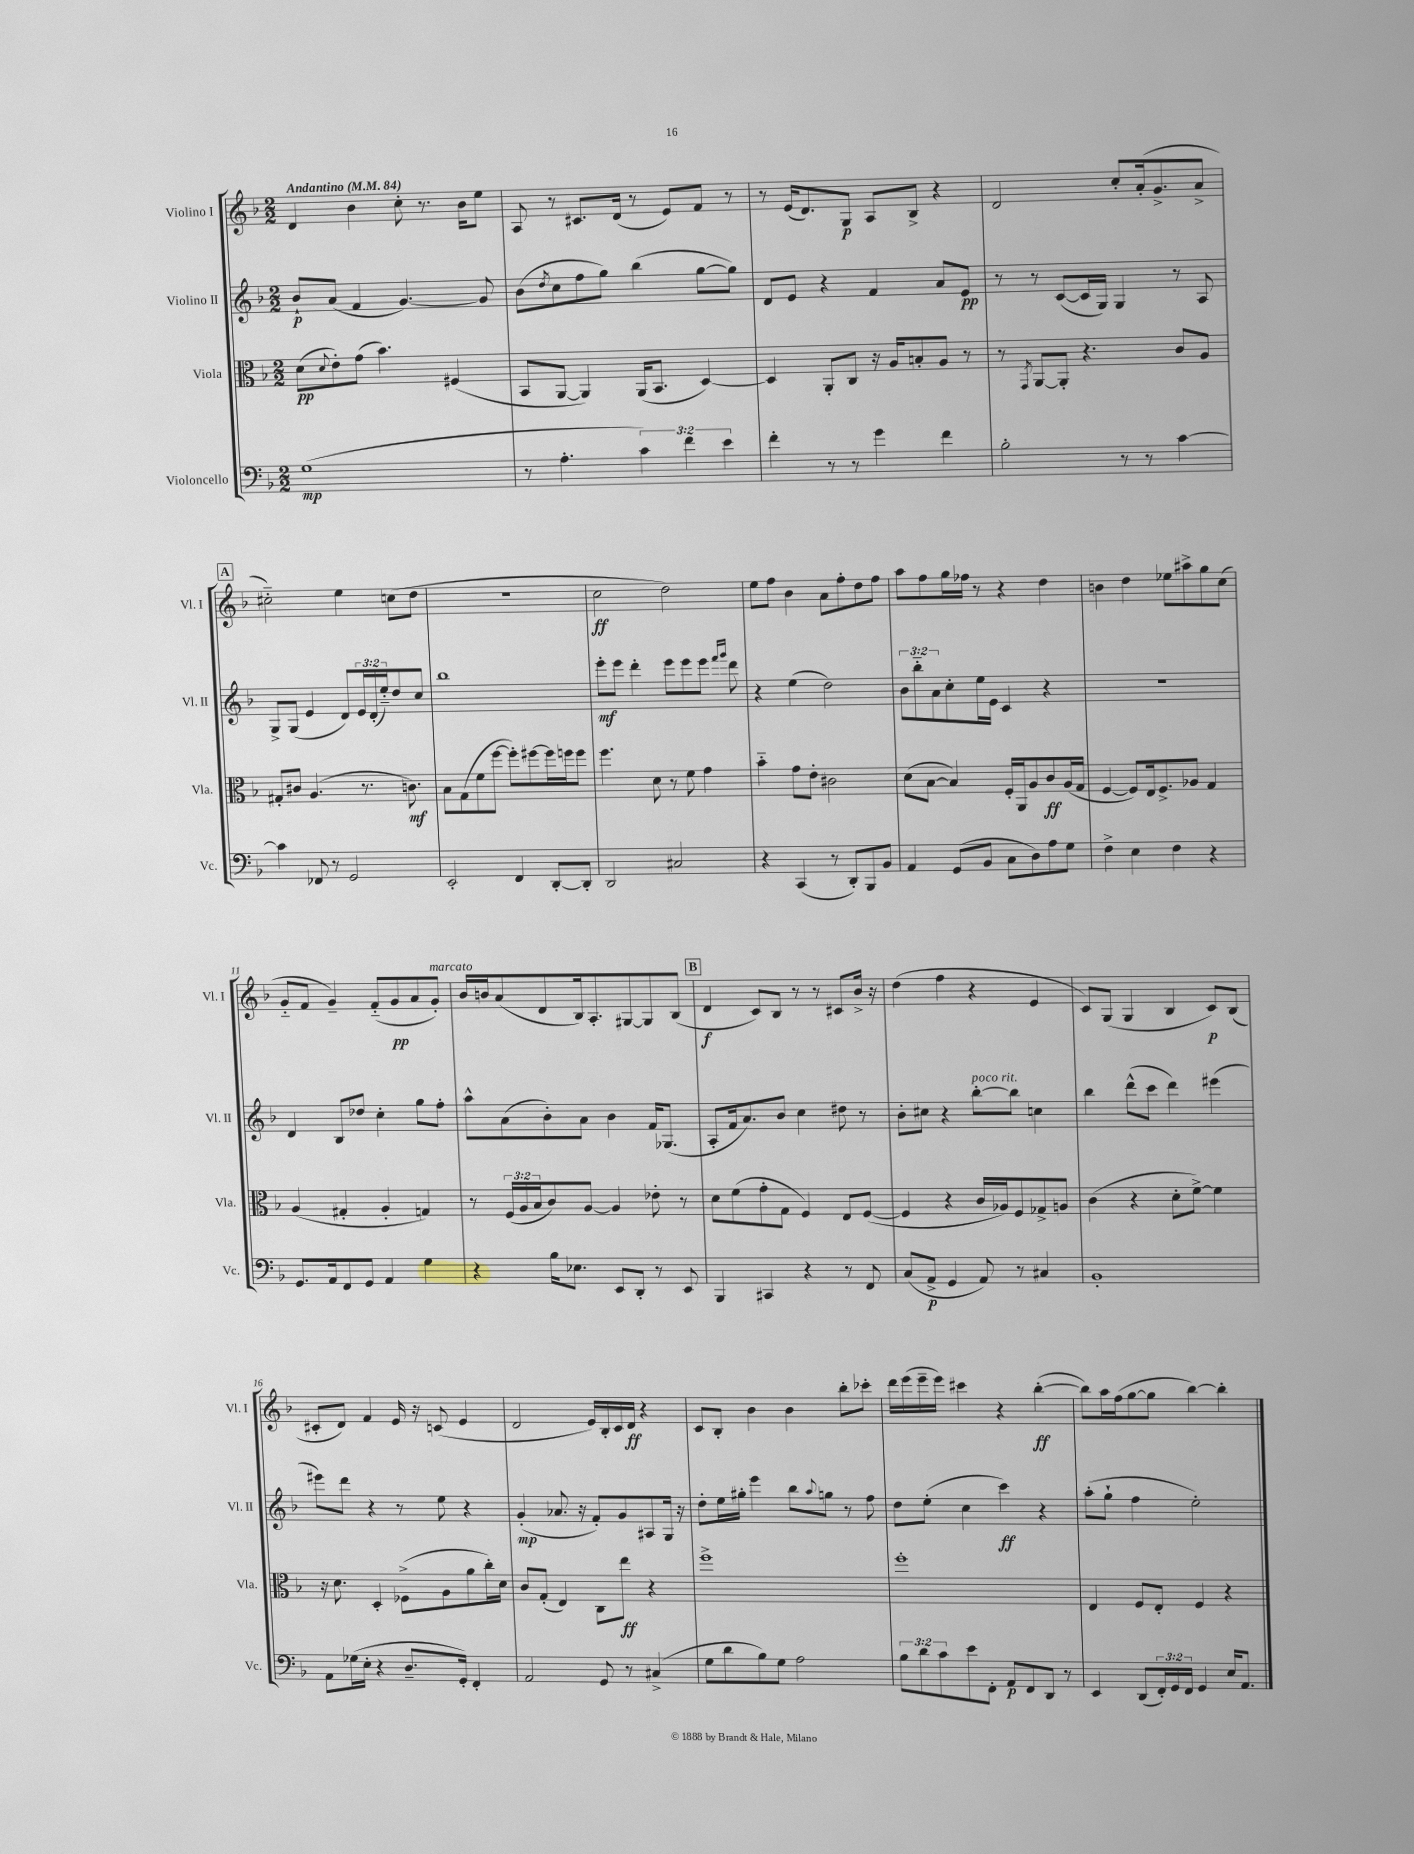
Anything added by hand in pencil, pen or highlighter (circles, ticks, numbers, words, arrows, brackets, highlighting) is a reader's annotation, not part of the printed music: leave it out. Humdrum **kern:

**kern	**kern	**kern	**kern
*staff4	*staff3	*staff2	*staff1
*clefF4	*clefC3	*clefG2	*clefG2
*k[b-]	*k[b-]	*k[b-]	*k[b-]
*M2/2	*M2/2	*M2/2	*M2/2
*MM84	*MM84	*MM84	*MM84
(1G	(8d	8b-`	4d
.	8qqd	.	.
.	8e')	(8a	.
.	(8g	4f	4b-
.	4.b-)	.	.
.	.	[4.g)	8cc'
.	.	.	8.r
.	(4F#	.	.
.	.	.	16b-
.	.	8g]	8ee
=	=	=	=
8r	8BB-	(8b-	8A
.	.	8qdd	.
4.A'	[8AA	8cc	8r
.	4AA])	8ff	8.c#
.	.	8gg)	.
.	.	.	(16d
6c)	(16AA	(4bb-	8r
.	8.BB-	.	.
.	.	.	8e)
6f	.	.	.
.	[4D)	[8gg	8f
6e	.	.	.
.	.	8gg])	8r
=	=	=	=
4f'	4D]	8d	8r
.	.	8e	(16e
.	.	.	8.d)
8r	8AA'	4r	.
8r	8C	.	8G
4g	16r	4f	8A
.	16A	.	.
.	8B'	.	8B-^
4f	8A	8a	4r
.	8r	8e	.
=	=	=	=
2B-'	8r	8r	2d
.	8qGG	.	.
.	[8AA	8r	.
.	8AA']	([8c	.
.	4.r	16c]	.
.	.	16G)	.
8r	.	4G	8cc'
8r	.	.	(16a'
.	.	.	8.g^
[4c	8c	8r	.
.	8A	8A	8a^
=	=	=	=
4c]	8G#'	8G^	2cc#'~)
.	8c#	(8G	.
8FF-	(4.A	4e	.
8r	.	.	.
2GG	.	8d)	4ee
.	8.r	24e	.
.	.	(24d'	.
.	.	24ee'~)	.
.	.	8dd	(8cc
.	8.c)	.	.
.	.	8cc	8dd
=	=	=	=
2EE'	8B-	1bb-	1r
.	(8G	.	.
.	8f	.	.
.	[8ff	.	.
4FF	8ff'])	.	.
.	[8ff#	.	.
[8DD'	16ff#]	.	.
.	16ff	.	.
8DD']	8ff	.	.
=	=	=	=
2DD	4.ff	8eee'	2cc
.	.	8eee	.
.	.	4ddd'	.
.	8d	.	.
2C#	8r	8eee	2dd)
.	8f	8eee	.
.	4g	8eee	.
.	.	16qqfff	.
.	.	16qqggg	.
.	.	8ddd	.
=	=	=	=
4r	4b-'~	4r	8ee
.	.	.	8ff
(4CC	8g	(4ee	4b-
.	8e'	.	.
8r	2c#	2dd)	8a
8DD')	.	.	8ff'
8BBB-	.	.	8dd
8BB-	.	.	8ff
=	=	=	=
4AA	(8d	12b-	8aa
.	.	12bb-'~	.
.	[8B-	.	8ff
.	.	12a	.
(8GG	4B-])	8cc'	16gg
.	.	.	16ff-
8BB-	.	16ee	8r
.	.	16e	.
8C	16F'	4c	4r
.	16AA	.	.
8D)	8A	.	.
8A	8c	4r	4dd
8G	(16A	.	.
.	16G	.	.
=	=	=	=
4F^	[4F	1r	4b
4E	8F])	.	4dd
.	16E	.	.
.	8.F^	.	.
4F	.	.	8ee-
.	8A-	.	8aa#^
4r	4G	.	8gg
.	.	.	(8cc
=	=	=	=
8.GG	(4A	4d	8g'~
.	.	.	8f
16AA	.	.	.
8FF	4G#'	8B-	4g~)
8GG	.	8dd-	.
4AA	4A'	4cc'	(8f'~
.	.	.	8g
4G	4G)	8gg	8a
.	.	8ff'	8g')
=	=	=	=
4r	8r	8aa^^	16b-
.	.	.	16b
.	(24F	(8a	(8a
.	24A	.	.
.	24B-	.	.
16B-	8c)	8b-')	8d
8.E-	.	.	.
.	[8A	8a	16B-)
.	.	.	8.A'
8EE	4A]	4b-	.
8DD'	.	.	[8G#
8r	8e-'	16f	8G#]
.	.	(8.G-	.
8EE	8r	.	(8B-
=	=	=	=
4BBB-	8d	8A'	4d
.	(8f	16f	.
.	.	8.a)	.
4CC#	8g'	.	8c)
.	8G	8b-	8B-
4r	4F)	4cc	8r
.	.	.	8r
8r	8E	8dd#	8c#
8FF	([8F	8r	16b-^
.	.	.	16r
=	=	=	=
(8C	4F]	8b-'	(4dd
8AA^	.	8cc#	.
4GG	4r	4r	4ff
8AA)	16c	[8bb-'	4r
.	16A-)	.	.
8r	8F	8bb-]	.
4C#	8G-^	4cc	4e
.	8A	.	.
=	=	=	=
1BB-'	(4c	4bb-	8c)
.	.	.	(8G
.	4r	(8ddd^^	4G
.	.	8ccc	.
.	8d'	4ddd)	4B-
.	[8f^)	.	.
.	4f]	(4eee#	8c)
.	.	.	(8B-
=	=	=	=
8AA	16r	8eee#)	8c#'
.	8.d	.	.
(16G-	.	8ddd	8d)
16E'	.	.	.
4r	4D'	4r	4f
8.D~	(8F-^	8r	16e
.	.	.	16r
.	8A	8ee	(8c
16GG')	.	.	.
4FF'	8a	4r	4e
.	16cc')	.	.
.	16d	.	.
=	=	=	=
2AA	8c	(4g'	2d
.	(8G'	.	.
.	4E)	8.a-	.
.	.	16r	.
8GG	8C	8f')	16e)
.	.	.	16B-'
8r	8ee	8g	16c
.	.	.	16d
(4C#^	4r	8A#	4r
.	.	16G	.
.	.	16r	.
=	=	=	=
8G	1ff^	8dd'	8c
8d	.	16ee	8B-'
.	.	16gg#'	.
8B-)	.	4eee	4b-
8G	.	.	.
2A	.	8bb-	4b-
.	.	8qqaa	.
.	.	8gg	.
.	.	8r	8bb-'
.	.	8ff	8ccc-'
=	=	=	=
12B-	1ff'	8dd	16ddd
.	.	.	(16eee
12d	.	.	.
.	.	(8ee'	16eee~
12c	.	.	.
.	.	.	16eee)
8e	.	4cc	4ccc#
8FF'	.	.	.
8AA	.	4ccc)	4r
8FF	.	.	.
8DD	.	4r	([4bb-'
8r	.	.	.
=	=	=	=
4EE	4E	(8aa'	8bb-])
.	.	8gg`	16aa
.	.	.	(16ff
(8DD	8F	4ff	[8gg
24FF')	8E'	.	8gg]
24GG	.	.	.
24FF	.	.	.
4GG	4F	2ee')	[4bb-)
16E	4r	.	4bb-']
8.AA	.	.	.
==	==	==	==
*-	*-	*-	*-
